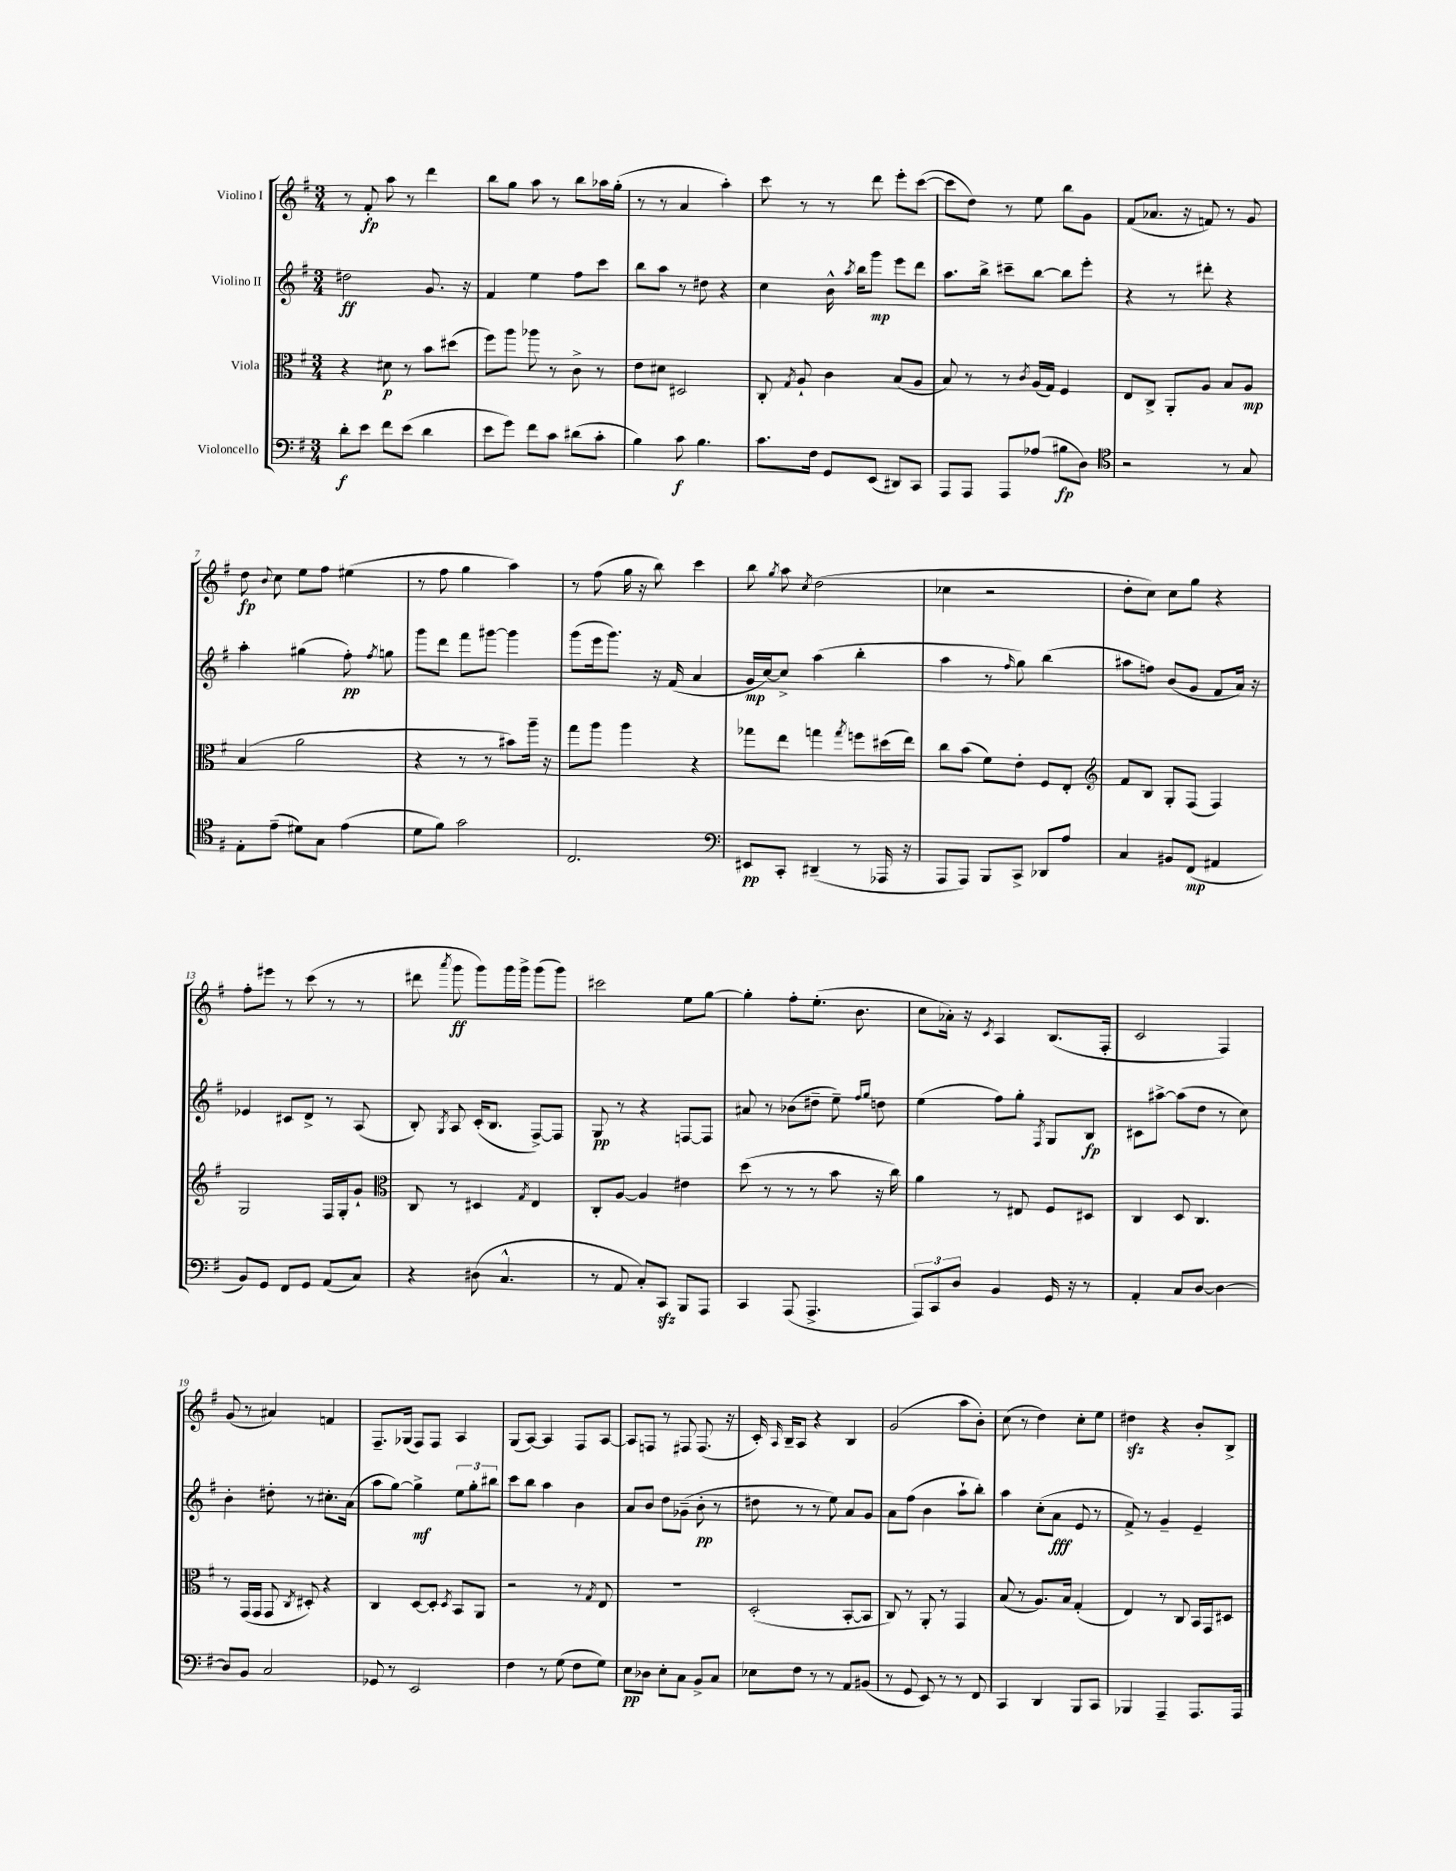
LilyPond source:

<<
\new StaffGroup <<
\new Staff = "s0" \with { instrumentName = "Violino I" } {
    \clef treble \key g \major \numericTimeSignature \time 3/4
    \autoBeamOff r8 fis'8-.\fp a''8 r8 d'''4 |
    b''8[ g''8] a''8 r8 b''8[ aes''16 g''16]-.( |
    r8 r8 a'4 a''4-.) |
    c'''8 r8 r8 d'''8 e'''8[-. c'''8]~( |
    c'''8[ d''8]) r8 e''8 b''8[ g'8] |
    fis'8[( aes'8.] r16 f'8) r8 g'8 |
    d''8\fp \appoggiatura { b'8 } c''8 e''8[ fis''8] eis''4( |
    r8 fis''8 g''4 a''4) |
    r8 fis''8( g''16 r16 b''8) c'''4 |
    b''8 \acciaccatura { g''8 } a''8 \acciaccatura { c''8 } d''2( |
    ces''4 r2 |
    d''8[-. c''8]) c''8[ g''8] r4 |
    fis''8[-. eis'''8] r8 c'''8( r8 r8 |
    dis'''8 \acciaccatura { a'''8 } g'''8\ff g'''8[) g'''16 g'''16]-> g'''8[( g'''8]) |
    cis'''2 e''8[ g''8]~ |
    g''4-. fis''8[-. e''8.]-.( b'8. |
    c''8[ aes'16]-.) r16 \acciaccatura { c'8 } a4 b8.[( fis16]-. |
    c'2 fis4) |
    g'8( r8 ais'4) f'4 |
    fis8.[-- ges16]( fis8[) fis8] a4 |
    g8[( a8]~) a4 fis8[ a8]~ |
    a8[ f8] r8 fis8 fis8.( r16 |
    c'16-.) \grace { a16 } b16[-- a8] r4 b4 |
    g'2( a''8[ b'8]-.) |
    c''8( r8 d''4) c''8[-. e''8] |
    dis''4\sfz r4 b'8[-. b8]-> \bar "|." |
}
\new Staff = "s1" \with { instrumentName = "Violino II" } {
    \clef treble \key g \major \numericTimeSignature \time 3/4
    \autoBeamOff dis''2\ff g'8. r16 |
    fis'4 e''4 fis''8[ c'''8] |
    b''8[ a''8] r8 dis''8 r4 |
    c''4 b'16-^ \acciaccatura { a''8 } b''16[ g'''8]\mp e'''8[ d'''8] |
    a''8.[ b''16]-> cis'''8[-- b''8]~ b''8[ e'''8]-. |
    r4 r8 dis'''8-. r4 |
    a''4-. gis''4( fis''8-.\pp) \acciaccatura { fis''8 } g''8 |
    g'''8[ d'''8] fis'''8[ gis'''8]~ gis'''4 |
    g'''8[( e'''16 g'''8.]) r16 fis'16( a'4 |
    g'16[\mp c''16~) c''8]-> a''4( b''4-. |
    a''4 r8 \grace { fis''16 } g''8) b''4( |
    ais''8[ f''8]) b'8[( g'8] fis'8[ a'16]) r16 |
    ees'4 cis'8[ d'8]-> r8 a8( |
    b8-.) \acciaccatura { g8 } a8 c'16[-.( b8.] fis8[~->) fis8] |
    g8\pp r8 r4 f8[~ f8] |
    ais'8 r8 bes'8[( dis''8]-- e''8--) \grace { fis''16[ g''16] } d''8 |
    e''4( fis''8[) g''8]-. \acciaccatura { fis8 } g8[ b8]\fp |
    cis'8[ ais''8]~-> ais''8[( d''8] r8 c''8) |
    b'4-. dis''8-. r8 cis''8.[-. a'16]( |
    a''8[ g''8]~) g''4->\mf \tuplet 3/2 { e''8[ g''8-. bis''8] } |
    c'''8[ b''8] a''4 b'4 |
    a'8[ b'8] d''8[ ges'8]--( b'8-.\pp r8 |
    dis''8 r8 r8 e''8) a'8[ g'8] |
    a'8[ fis''8]( b'4 a''8[-! b''8]-.) |
    a''4 c''8[-.( a'8]\fff e'8 r8 |
    fis'8->) r8 g'4-- e'4-- \bar "|." |
}
\new Staff = "s2" \with { instrumentName = "Viola" } {
    \clef alto \key g \major \numericTimeSignature \time 3/4
    \autoBeamOff r4 dis'8\p r8 b'8[ dis''8]( |
    fis''8[) a''8] aes''8 r8 c'8-> r8 |
    e'8[ dis'8] dis2 |
    c8-. \acciaccatura { g8 } a8-! c'4 b8[( a8] |
    b8) r8 r8 \acciaccatura { c'8 } a16[( g16]) fis4 |
    e8[ c8]-> a,8[-. a8] b8[ a8]\mp |
    b4( a'2 |
    r4 r8 r8 bis'8[) a''16]-- r16 |
    g''8[ a''8] a''4 r4 |
    ges''8[ e''8] g''4 \acciaccatura { g''8 } f''8[ dis''16( e''16]) |
    c''8[ b'8]( fis'8[) e'8]-. fis8[ e8]-. |
    \clef treble fis'8[ b8] g8[-. fis8]( fis4) |
    g2 fis16[ g16-. g'8]-! |
    \clef alto c8 r8 dis4 \acciaccatura { g8 } e4 |
    c8[-. a8]~ a4 eis'4 |
    d''8( r8 r8 r8 b'8 r16 c''16) |
    a'4 r8 eis8 fis8[ dis8] |
    c4 d8 c4. |
    r8 g,16[( g,16] g,8 \acciaccatura { c8 } dis8-.) r4 |
    c4 d8[~ d8]-. \acciaccatura { d8 } b,8[ a,8] |
    r2 r8 \acciaccatura { g8 } e8 |
    R2. |
    d2-.( b,8[~-. b,8] |
    c8) r8 a,8-. r8 g,4 |
    b8( r8 a8.[) b16] g4-.( |
    e4) r8 c8 b,16[ g,16 dis8] \bar "|." |
}
\new Staff = "s3" \with { instrumentName = "Violoncello" } {
    \clef bass \key g \major \numericTimeSignature \time 3/4
    \autoBeamOff d'8[-.\f e'8] fis'8[ e'8]( d'4 |
    e'8[ g'8]) fis'8[ c'8] dis'8[( c'8]-. |
    b4) c'8\f b4. |
    c'8.[ fis16] g,8[ e,8]( dis,8[) c,8] |
    a,,8[ a,,8] a,,8[ aes8]( bis8[\fp d8]) |
    \clef tenor r2 r8 g8 |
    e8[-. e'8]--( dis'8[) g8] e'4( |
    d'8[ fis'8]) g'2 |
    c2. |
    \clef bass eis,8[\pp c,8]-. dis,4--( r8 aes,,16 r16 |
    a,,8[ a,,8]) b,,8[ c,8]-> des,8[ a8] |
    c4 bis,8[ fis,8]\mp( ais,4 |
    b,8[) g,8] fis,8[ g,8] a,8[( c8]) |
    r4 dis8( c4.-^ |
    r8 a,8 c8[-.) c,8]\sfz b,,8[ a,,8] |
    c,4 a,,8( a,,4.-> |
    \tuplet 3/2 { a,,8[) c,8 d8] } b,4 g,16 r16 r8 |
    a,4-. c8[ d8]~ d4~ |
    d8[ b,8] c2 |
    ges,8 r8 e,2 |
    fis4 r8 g8( fis8[ g8]) |
    e8[\pp des8] e8[-. c8] b,8[-> c8] |
    ees8[ fis8] r8 r8 a,8[ bis,8]( |
    r8 g,8 e,8) r8 r8 fis,8 |
    c,4 d,4 b,,8[ c,8] |
    bes,,4 a,,4-- a,,8.[ a,,16] \bar "|." |
}
>>
>>
